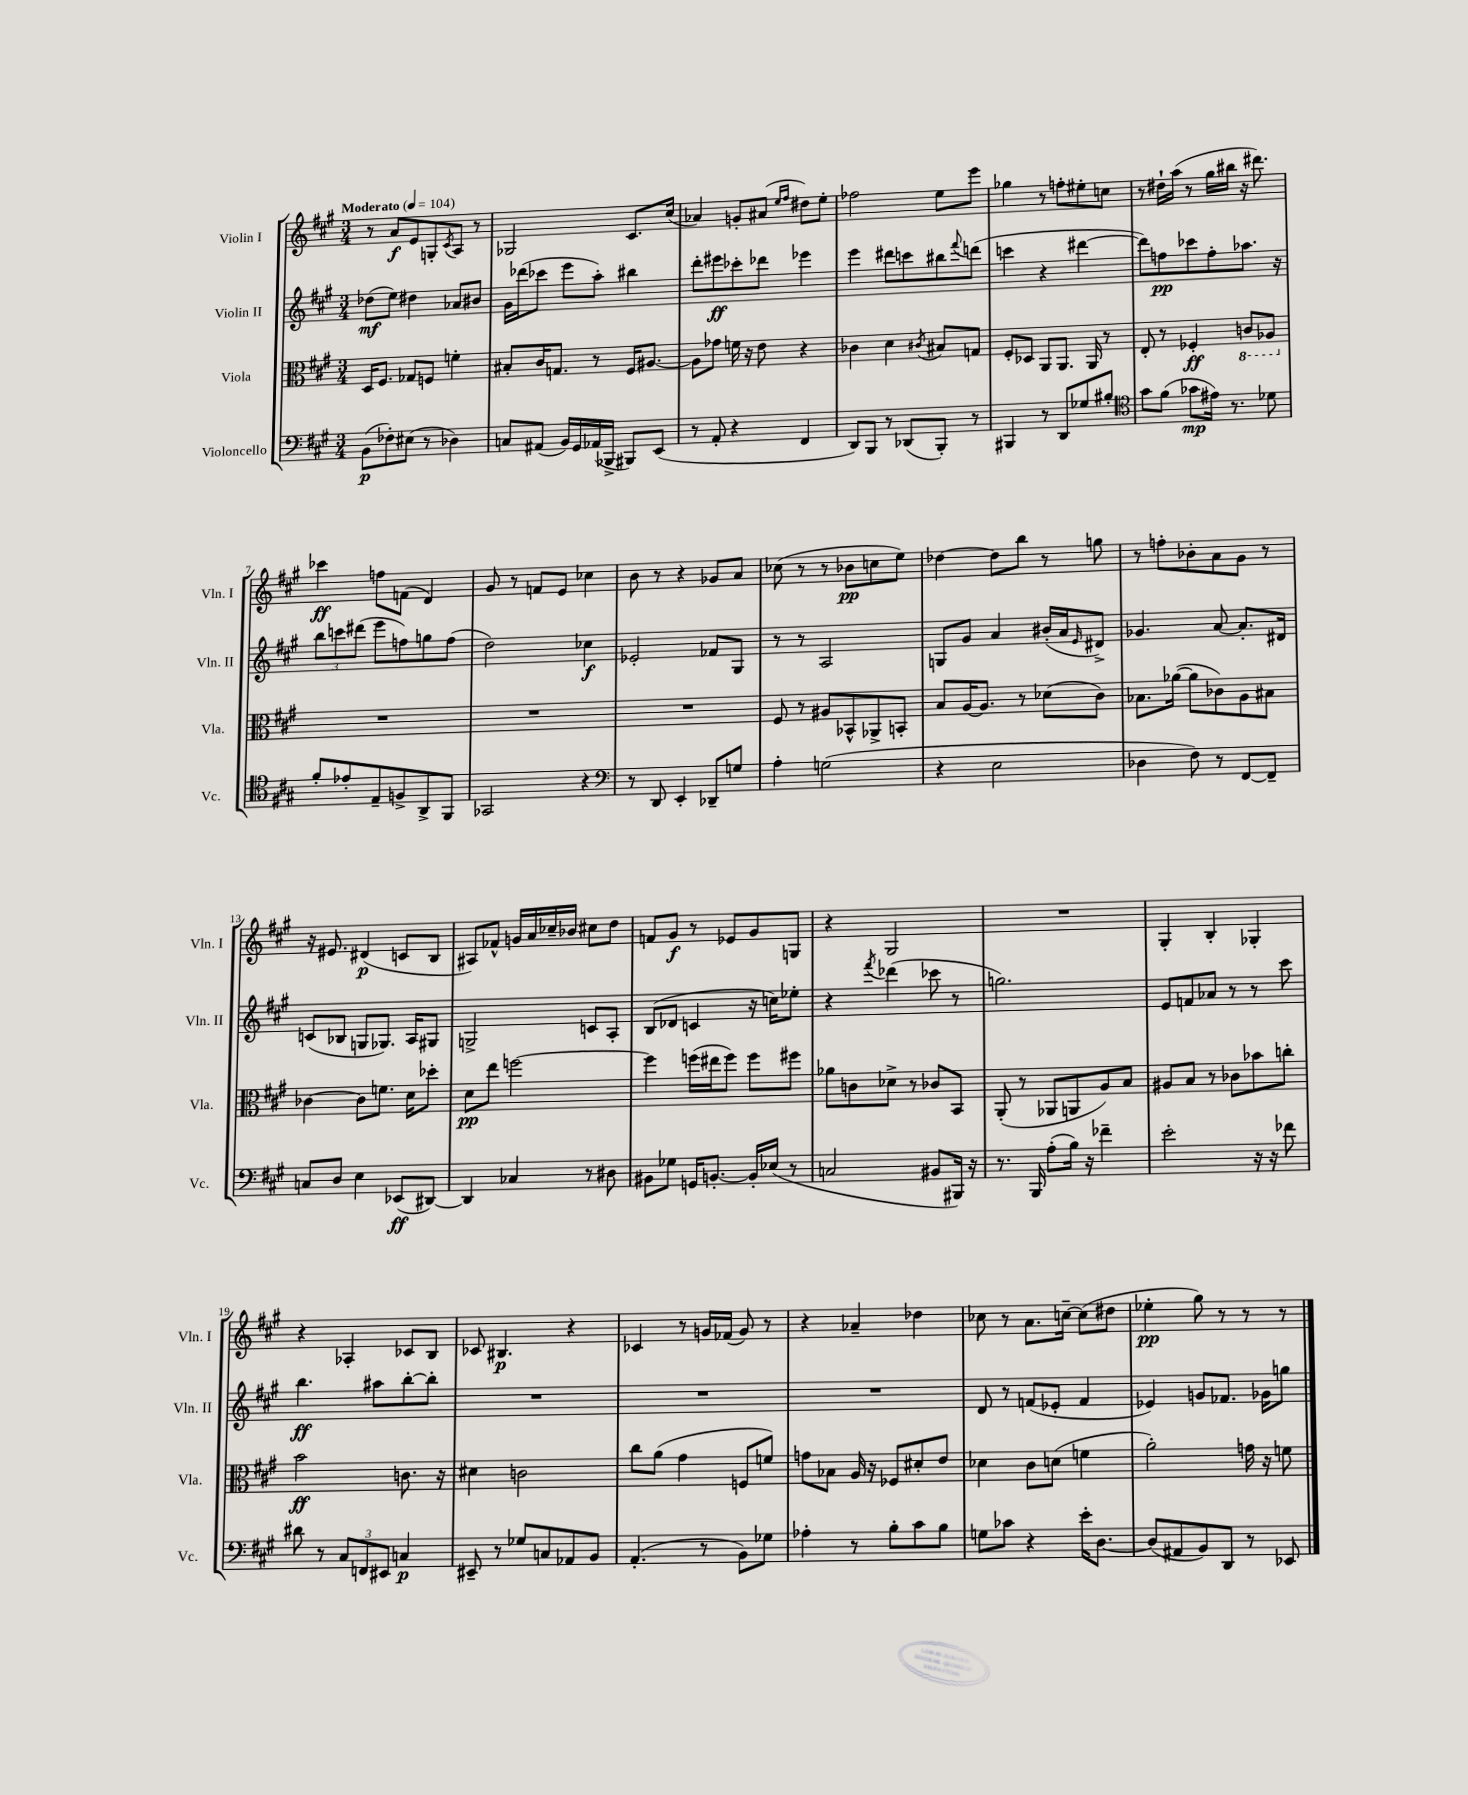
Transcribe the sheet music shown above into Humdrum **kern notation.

**kern	**kern	**kern	**kern
*staff4	*staff3	*staff2	*staff1
*clefF4	*clefC3	*clefG2	*clefG2
*k[f#c#g#]	*k[f#c#g#]	*k[f#c#g#]	*k[f#c#g#]
*M3/4	*M3/4	*M3/4	*M3/4
*MM104	*MM104	*MM104	*MM104
(8BB	16D	(8dd-	8r
.	8.F#	.	.
8F-')	.	8ee)	8a
(8E#	8G-	4dd#	8e
8r	8F	.	8G'
.	.	.	8qc#
4D-)	4f'	8a-	8A
.	.	8b#	8r
=	=	=	=
8C	8B#'	16g#	2G-
.	.	(16ddd-	.
(8AA#	16c#	8ccc-	.
.	8.G	.	.
16BB)	.	8eee	.
16GG#	.	.	.
(16AA-	8r	8aa')	.
16BBB-^	.	.	.
8BBB#)	16F#	4bb#	8.c#
.	[8.A#	.	.
(8EE	.	.	.
.	.	.	(16cc#
=	=	=	=
8r	8A#]	8ddd'	4a-)
8AA'	8g-	8eee#	.
4r	16f	8ccc-'	8g'
.	16r	.	.
.	8e	8ddd-	(8a#
.	.	.	16qqee
.	.	.	16qqff#
4FF#	4r	4eee-	8dd#)
.	.	.	8ee'
=	=	=	=
8DD)	4c-	4eee	2ff-
8BBB	.	.	.
8r	4d	8ddd#	.
(8DD-	.	8ccc	.
.	8qc#	.	.
8BBB')	8B#	8bb#	8ee
.	.	8qqfff#	.
8r	8G	(8ddd	8eee
=	=	=	=
4BBB#	8F#'	4ccc	4gg-
.	8D-	.	.
8r	8AA	4r	8r
8DD	8.AA	.	8ff'
8G-	.	[4ddd#	8ee#'
.	16AA	.	.
8B#'	8r	.	8cc
=	=	=	=
*clefC4	*	*	*
8g#	8E'	8ddd#])	8r
(8f#	8r	8ff	16dd#`
.	.	.	(16aa
8g-	4F-'	8ccc-	8r
16e#)	.	8ff'	16gg#
8.r	.	.	16bb#
.	8C	8.aa-	16r
.	.	.	8.ddd#)
8d-	8AA-	.	.
.	.	16r	.
=	=	=	=
8f#'	2.r	12bb	4ccc-
.	.	12ccc	.
8e-'	.	.	.
.	.	(12ddd#	.
8E~	.	8eee	8ff
8F^	.	8ff)	(8f
8AA^	.	8gg	4d)
8FF#	.	(8ff	.
=	=	=	=
2GG-	2.r	2dd)	8g#
.	.	.	8r
.	.	.	8f
.	.	.	8e
4r	.	4cc-	4cc-
=	=	=	=
*clefF4	*	*	*
8r	2.r	2e-'	8b
8DD	.	.	8r
4EE'	.	.	4r
8DD-~	.	8f-	8g-
8G	.	8G#	8a
=	=	=	=
4A'	8F#	8r	(8cc-
.	8r	8r	8r
(2G	8A#	2A	8r
.	8BB-^^	.	8b-
.	8AA-^	.	8cc
.	8BB'	.	8ee)
=	=	=	=
4r	8B	8G	[4dd-
.	[16A	8g#	.
.	8.A]	.	.
2E	.	4a	8dd-]
.	8r	.	8bb
.	(8d-	(16b#'	8r
.	.	16a	.
.	.	16qqe	.
.	8c#)	8d#^)	8gg
=	=	=	=
4D-	8.B-	4.g-	8r
.	.	.	8ff'
.	([16a-	.	.
8F#)	8a-]	.	8b-'
8r	8c-)	[8a	8a
[8FF#	8A	8.a']	8g#
8FF#~]	8B#	.	8r
.	.	16d#	.
=	=	=	=
8C	[4c-	(8c	16r
.	.	.	8.e#
8D	.	8B-	.
4E	8c-]	8G	(4d#
.	8.f	8.G-)	.
(8EE-	.	.	8c
.	16d	16A	.
[8DD#)	8dd-'	8G#	8B
=	=	=	=
4DD#]	8d	2G^	8A#)
.	8ee	.	8f-^^
4C-	[2ff	.	16g
.	.	.	16a
.	.	.	16cc-~
.	.	.	16b-
8r	.	8c	8cc#
8D#	.	8A'	8dd
=	=	=	=
8BB#	4ff]	(8B	8f
8G-	.	8d-	8g#
16GG	(16ff	4c	8r
[8.BB'	16ee#	.	.
.	8ff)	.	8e-
16BB']	8ff	16r	8g#
(16E-	.	16cc)	.
8r	8ff#	8ee-'	8G
=	=	=	=
2C	8a-	4r	4r
.	8c	.	.
.	.	8qfff#	.
.	8d-^	(4ddd-	2G#
.	8r	.	.
8BB#	8c-	8ccc-	.
16BBB#)	8BB	8r	.
16r	.	.	.
=	=	=	=
8.r	(8AA'	2.gg)	2.r
.	8r	.	.
16BBB	.	.	.
(8A'	8AA-	.	.
16B)	8AA	.	.
16r	.	.	.
4f-~	8A)	.	.
.	8B	.	.
=	=	=	=
2e'	8A#	8e	4G#'
.	8B	8f	.
.	8r	8a-	4B'
.	8c-	8r	.
16r	8b-	8r	4G-'
16r	.	.	.
8f-	8cc'	8ccc#	.
=	=	=	=
8d#	2b	4.bb	4r
8r	.	.	.
12C#	.	.	4A-'
12FF	.	.	.
.	.	8aa#	.
12EE#	.	.	.
4C	8.c	[8bb'	8c-
.	.	8bb']	8B
.	16r	.	.
=	=	=	=
8EE#~	4d#	2.r	8c-
8r	.	.	4.B#
8G-	2c	.	.
8C	.	.	.
8AA-	.	.	4r
8BB	.	.	.
=	=	=	=
(4.AA'	8cc#	2.r	4c-
.	(8a	.	.
.	4g#	.	8r
8r	.	.	16g
.	.	.	(16f-
8BB)	8F	.	8g)
8G-	8f)	.	8r
=	=	=	=
4A-'	8g	2.r	4r
.	8B-	.	.
8r	16A	.	4a-~
.	16r	.	.
8B'	8F-	.	.
8c#	8d#'	.	4dd-
8B	8e	.	.
=	=	=	=
8G	4d-	8d	8cc-
8c-	.	8r	8r
4r	8c#	(8f	8.a
.	(8d	8e-'	.
.	.	.	[16cc~
16e'	4f	4f	(8cc]
[8.D	.	.	.
.	.	.	8dd#
=	=	=	=
(8D]	2a')	4e-)	4ee-'
8AA#	.	.	.
8BB)	.	8g	8gg#)
8DD	.	8.f-	8r
8r	16g	.	8r
.	16r	16g-	.
8EE-	8f	8gg	8r
==	==	==	==
*-	*-	*-	*-
